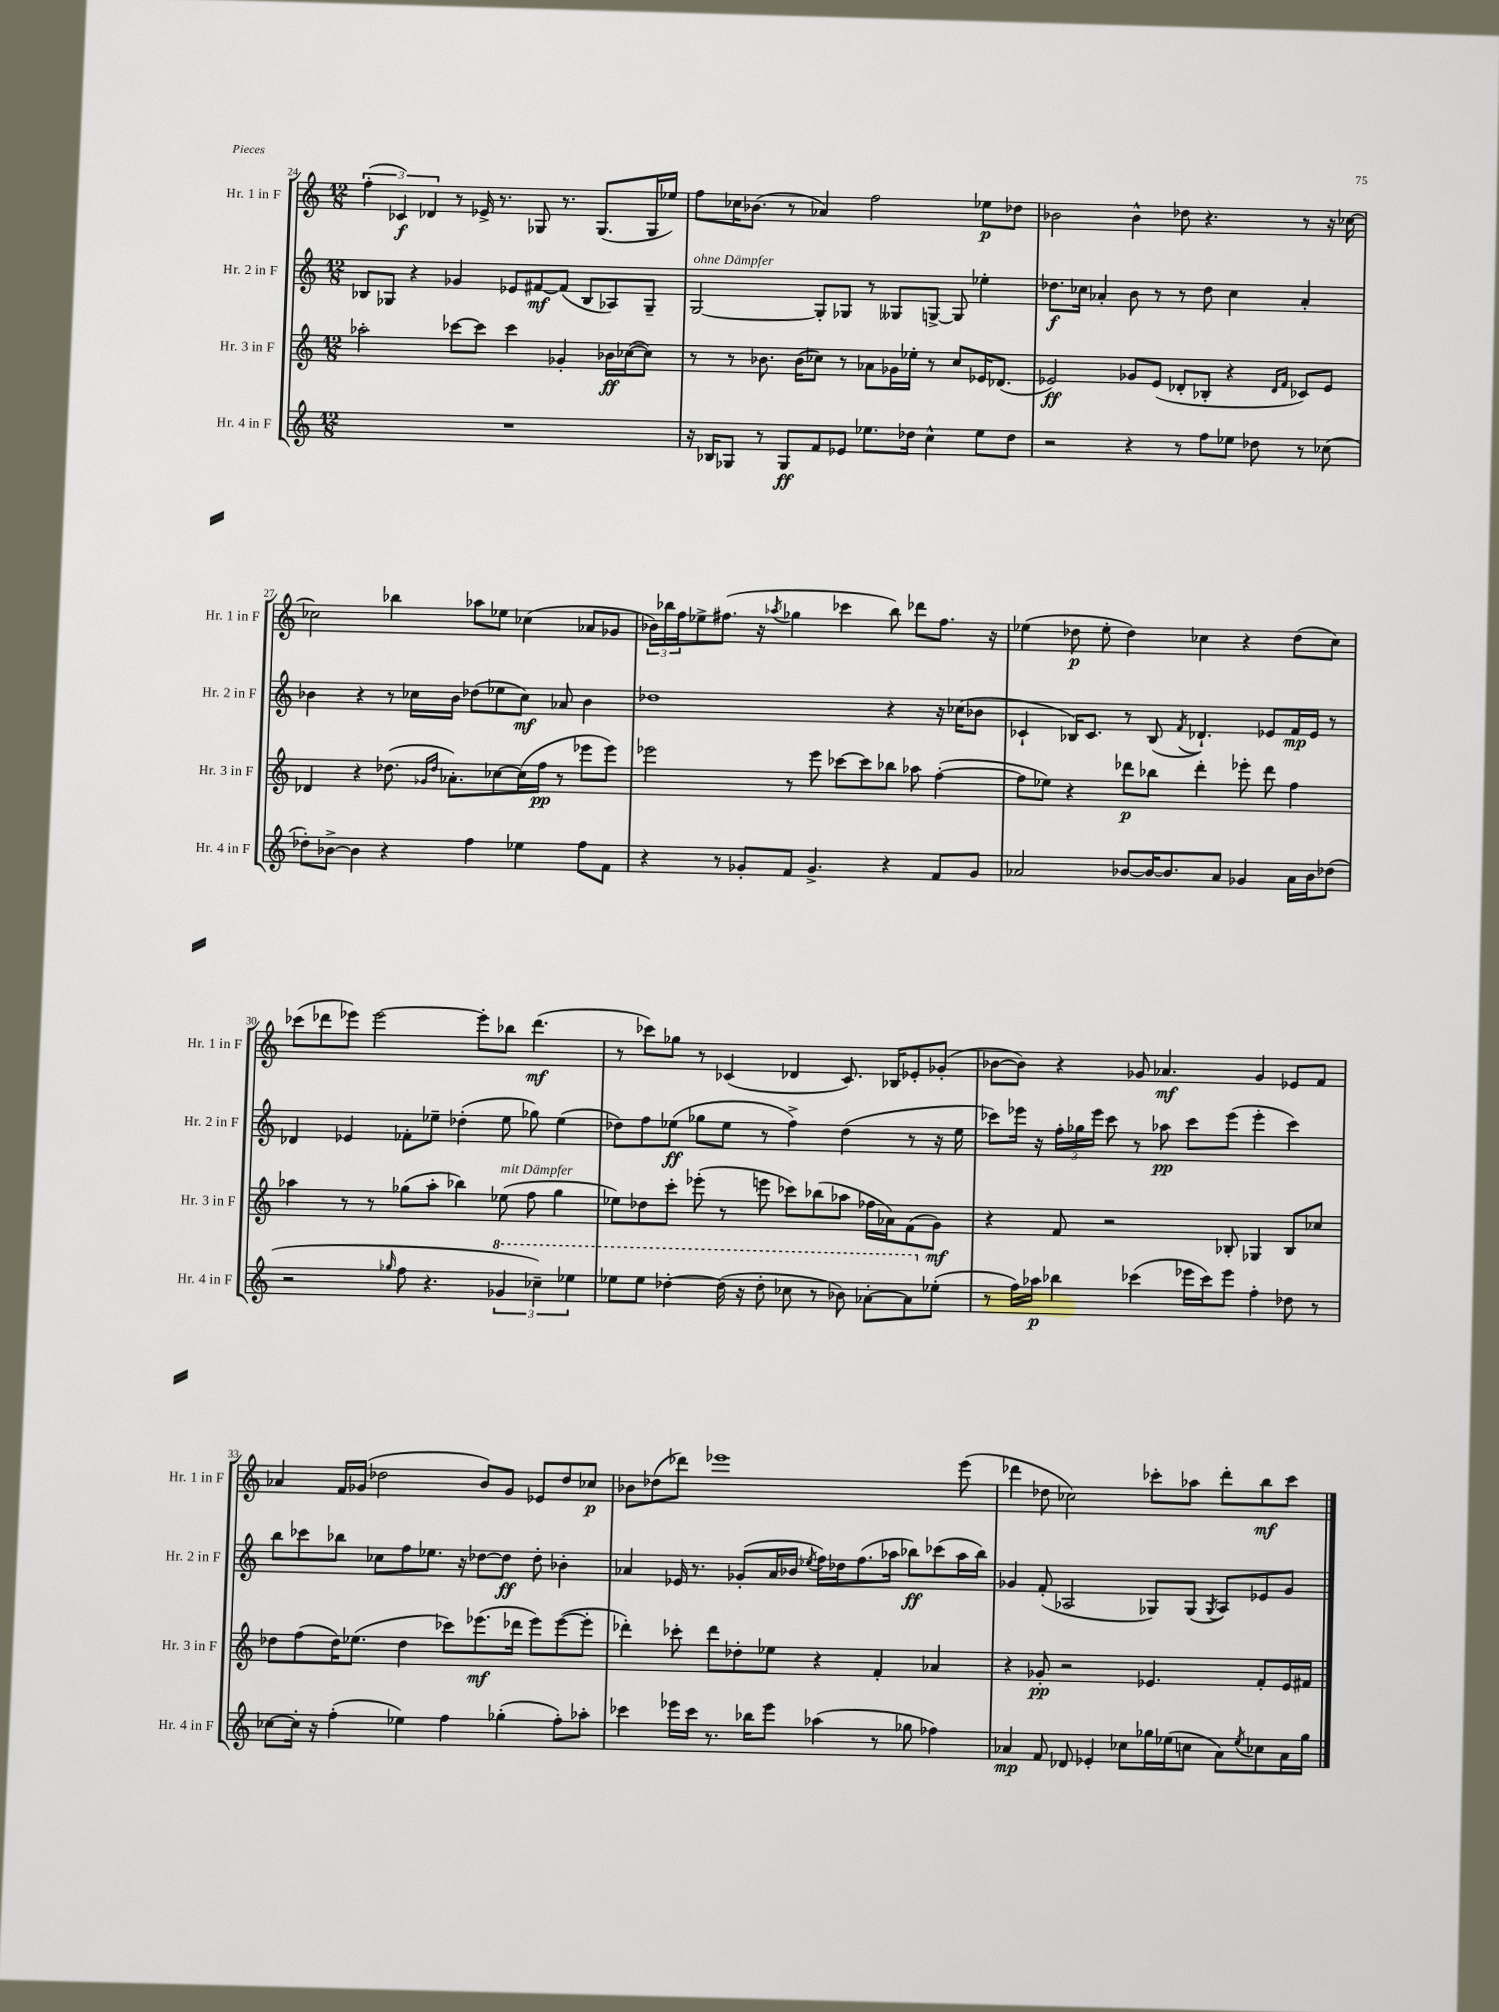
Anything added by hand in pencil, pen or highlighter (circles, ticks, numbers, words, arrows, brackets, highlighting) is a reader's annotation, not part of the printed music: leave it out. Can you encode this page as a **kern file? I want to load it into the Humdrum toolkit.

**kern	**dynam	**kern	**dynam	**kern	**dynam	**kern	**dynam
*part4	*part4	*part3	*part3	*part2	*part2	*part1	*part1
*staff4	*staff4	*staff3	*staff3	*staff2	*staff2	*staff1	*staff1
*I"Hr. 4 in F	*	*I"Hr. 3 in F	*	*I"Hr. 2 in F	*	*I"Hr. 1 in F	*
*I'Hr. 4 in F	*	*I'Hr. 3 in F	*	*I'Hr. 2 in F	*	*I'Hr. 1 in F	*
*clefG2	*	*clefG2	*	*clefG2	*	*clefG2	*
*k[]	*	*k[]	*	*k[]	*	*k[]	*
*M12/8	*	*M12/8	*	*M12/8	*	*M12/8	*
=24	=24	=24	=24	=24	=24	=24	=24
1.r	.	2aa-X'\	.	8B-X/L	.	(6ff'\	.
.	.	.	.	8G-X/J	.	.	.
.	.	.	.	.	.	6c-X/)	f
.	.	.	.	4r	.	.	.
.	.	.	.	.	.	6d-X/	.
.	.	[8ccc-X\L	.	4g-X/	.	8r	.
.	.	8ccc-\J]	.	.	.	16e-X^/	.
.	.	.	.	.	.	8.r	.
.	.	4ccc-\	.	8e-X/L	.	.	.
.	.	.	.	[8f#X/	mf	8G-X/	.
.	.	4g-X'/	.	(8f#/J]	.	8.r	.
.	.	.	.	8B-/L	.	.	.
.	.	.	.	.	.	(8.G-/L	.
.	.	16b-X\LL	ff	8A-X/)	.	.	.
.	.	([16cc-X\J	.	.	.	.	.
.	.	8cc-\J])	.	8G-~/J	.	16G-/L	.
.	.	.	.	.	.	16ee-X/JJ)	.
=25	=25	=25	=25	=25	=25	=25	=25
!	!	!	!	!LO:TX:a:i:t=ohne Dämpfer	!	!	!
16r	.	8r	.	[2G/	.	8ff\L	.
16B-X/KL	.	.	.	.	.	.	.
8G-X/J	.	8r	.	.	.	16cc-X\K	.
.	.	.	.	.	.	(8.b-X\J	.
8r	.	8.b-X\	.	.	.	.	.
8G-/L	ff	.	.	.	.	8r	.
.	.	(16b-\KL	.	.	.	.	.
8f/	.	8cc-X\J)	.	8G'/L]	.	4a-X/)	.
8e-X/J	.	8r	.	8G-X/J	.	.	.
8.ee-X\L	.	8a-X\L	.	8r	.	2ff\	.
.	.	16g-X\L	.	8G--X/L	.	.	.
16dd-X\Jk	.	16ee-X'\JJ	.	.	.	.	.
4cc^^\	.	8r	.	[8Gn^/J	.	.	.
.	.	8cc-/L	.	8G/]	.	.	.
8ee-\L	.	16e-X/K	.	4ee-X'\	.	8ee-X\L	p
.	.	(8.d-X/J	.	.	.	.	.
8dd-\J	.	.	.	.	.	8dd-X\J	.
=26	=26	=26	=26	=26	=26	=26	=26
2r	.	2e-X/)	ff	8.dd-X\L	f	2b-X\	.
.	.	.	.	16cc-X\Jk	.	.	.
.	.	.	.	4a-X'/	.	.	.
4r	.	8g-X/L	.	8b\	.	4b-^^\	.
.	.	(8e-/J	.	8r	.	.	.
8r	.	8d-X'/L	.	8r	.	8dd-X\	.
8ff\L	.	8B-X'/J	.	8dd-\	.	4.r	.
8ee-X\J	.	4r	.	4cc-\	.	.	.
8dd-X\	.	.	.	.	.	.	.
.	.	16qqd-/LL	.	.	.	.	.
.	.	16qqf/JJ	.	.	.	.	.
8r	.	8c-X/L)	.	4a-'/	.	8r	.
(8cc-X\	.	8e-/J	.	.	.	16r	.
.	.	.	.	.	.	[16cc-X\	.
!!LO:LB:g=z
=27	=27	=27	=27	=27	=27	=27	=27
8dd-X'\L)	.	4d-X/	.	4b-X\	.	2cc-X\]	.
[8b-X^\J	.	.	.	.	.	.	.
4b-\]	.	4r	.	4r	.	.	.
4r	.	(8.dd-X\	.	8r	.	4bb-X\	.
.	.	.	.	16cc-X\LL	.	.	.
.	.	16qqg-X/LL	.	.	.	.	.
.	.	16qqdd-/JJ	.	.	.	.	.
.	.	8.a-X'\L)	.	16b-\JJ	.	.	.
4ff\	.	.	.	(8dd-X\L	.	8aa-X\L	.
.	.	[8cc-X\	.	8ee-X\	.	8ee-X\J	.
4ee-X\	.	(16cc-\L]	.	8cc-\J)	mf	(4cc-X\	.
.	.	16ff\JJ	pp	.	.	.	.
.	.	8r	.	8a-X/	.	.	.
8ff\L	.	8eee-X\L	.	4b-\	.	8a-X/L	.
8f\J	.	8eee-\J)	.	.	.	8g-X/J	.
=28	=28	=28	=28	=28	=28	=28	=28
4r	.	2eee-X\	.	1dd-X	.	24b-X\LL)	.
.	.	.	.	.	.	24bb-X\	.
.	.	.	.	.	.	24ff\J	.
.	.	.	.	.	.	8ee-X^\	.
8r	.	.	.	.	.	(8.ff#X\J	.
8g-X'/L	.	.	.	.	.	.	.
.	.	.	.	.	.	16r	.
.	.	.	.	.	.	8qaa-X/	.
8f/J	.	8r	.	.	.	4gg-X\	.
4.g-^/	.	8eee-\	.	.	.	.	.
.	.	[8ccc-X\L	.	.	.	4ccc-X\	.
.	.	8ccc-\]	.	.	.	.	.
4r	.	8bb-X\J	.	4r	.	8bb-\)	.
.	.	8aa-X\	.	.	.	8ddd-X\L	.
8f/L	.	([4ff'\	.	16r	.	8.ff#\J	.
.	.	.	.	(16cc-X\KL	.	.	.
8g-/J	.	.	.	8b-X\J	.	.	.
.	.	.	.	.	.	16r	.
=29	=29	=29	=29	=29	=29	=29	=29
2a-X/	.	8ff\L]	.	4c-X`/	.	(4ee-X\	.
.	.	8ee-X\J)	.	.	.	.	.
.	.	4r	.	16B-X/KL)	.	8dd-X\	p
.	.	.	.	8.c-/J	.	.	.
.	.	.	.	.	.	8ee-'\	.
[8b-X/L	.	8ddd-X\L	p	8r	.	4dd-\)	.
16b-/K_	.	8bb-X\J	.	(8B-/	.	.	.
8.b-/]	.	.	.	.	.	.	.
.	.	.	.	8qf/	.	.	.
.	.	4ddd-'\	.	4.d-X`/)	.	4cc-X\	.
8a-/J	.	.	.	.	.	.	.
4g-X/	.	8eee-X'\	.	.	.	4r	.
.	.	8ddd-\	.	8e-X/L	.	.	.
16a-\LL	.	4ff\	.	16f/L	mp	(8dd-\L	.
16b-\J	.	.	.	16e-/JJ	.	.	.
(8dd-X\J	.	.	.	8r	.	8cc-\J)	.
!!LO:LB:g=z
=30	=30	=30	=30	=30	=30	=30	=30
2r	.	4aa-X\	.	4d-X/	.	(8ccc-X\L	.
.	.	.	.	.	.	8ddd-X\	.
.	.	8r	.	4e-X/	.	8eee-X\J)	.
.	.	8r	.	.	.	[2eee-\	.
16qqgg-X/	.	.	.	.	.	.	.
8ff\	.	(8gg-X\L	.	8f-X'\L	.	.	.
4.r	.	8aa-'\J	.	8ee-X~\J	.	.	.
.	.	4bb-X\)	.	(4dd-X'\	.	.	.
.	.	.	.	.	.	8eee-'\L]	.
*8va	*	*	*	*	*	*	*
!	!	!LO:TX:a:i:t=mit Dämpfer	!	!	!	!	!
6gg-X/	.	(8ee-X\	.	8ee-\	.	8bb-X\J	.
.	.	8ff\	.	8gg-X\)	.	(4.ddd-\	mf
6ccc-X~\)	.	.	.	.	.	.	.
.	.	4gg-\	.	(4ee-\	.	.	.
6eee-X\	.	.	.	.	.	.	.
=31	=31	=31	=31	=31	=31	=31	=31
8eee-X\L	.	8ee-X\L)	.	8dd-X\L)	.	8r	.
8eee-\J	.	8dd-X\	.	8ff\	.	8ccc-X\L)	.
[4ddd-X'\	.	8ccc'\J	.	(8ee-X\J	ff	8gg-X\J	.
.	.	(8eee-X'\	.	8gg-X\L	.	8r	.
(16ddd-\]	.	8r	.	8ee-\J	.	(4c-X/	.
16r	.	.	.	.	.	.	.
8ddd-'\	.	8eeen\	.	8r	.	.	.
8ccc-X\	.	8ccc-X\L)	.	4ff^\)	.	4d-X/	.
8r	.	(8bb-X\	.	.	.	.	.
8bb-X\)	.	8aa-X\J	.	(4dd-\	.	8.c-/)	.
[8aa-X'\L	.	16ff-X\LL	.	.	.	.	.
.	.	16a-X\J)	.	.	.	16B-X/KL	.
8aa-\]	.	(8f\	.	8r	.	8e-X'/	.
*X8va	*	*	*	*	*	*	*
(8ee-X'\J	.	8g\J)	mf	16r	.	(8g-X'/J	.
.	.	.	.	16ee-\	.	.	.
=32	=32	=32	=32	=32	=32	=32	=32
8r	.	4r	.	8ccc-X\L)	.	[8b-X\L	.
16ff\LL)	.	.	.	16eee-X\Jk	.	8b-\J])	.
16aa-X\JJ	p	.	.	16r	.	.	.
4bb-X\	.	8f/	.	24ff'\LL	.	4r	.
.	.	.	.	24gg-X\	.	.	.
.	.	.	.	24eee-\JJ	.	.	.
.	.	2r	.	8ccc-\	.	.	.
(4ccc-X\	.	.	.	8r	.	8g-X/	.
.	.	.	.	8aa-X\	pp	4.a-X/	mf
16eee-X\LL	.	.	.	8ccc-\L	.	.	.
16ccc-\J)	.	.	.	.	.	.	.
8eee-\J	.	8B-X'/	.	(8eee-\J	.	.	.
4ff'\	.	4G-X/	.	4eee-'\	.	4g-/	.
8dd-X\	.	8B-/L	.	4ccc-\)	.	8e-X/L	.
8r	.	8cc-X/J	.	.	.	8f/J	.
!!LO:LB:g=z
=33	=33	=33	=33	=33	=33	=33	=33
[8cc-X\L	.	8dd-X\L	.	8bb\L	.	4a-X/	.
16cc-'\Jk]	.	(8ff\	.	8ccc-X\	.	.	.
16r	.	.	.	.	.	.	.
(4ff'\	.	16dd-\K)	.	8bb-X\J	.	16f/LL	.
.	.	(8.ee-X\J	.	.	.	(16g-X/JJ	.
.	.	.	.	8cc-X\L	.	2dd-X\	.
4ee-X\)	.	4dd-\	.	8ff\	.	.	.
.	.	.	.	8.ee-X\J	.	.	.
4ff\	.	8ccc-X\L)	.	.	.	.	.
.	.	.	.	16r	.	.	.
.	.	(8.eee-X\	mf	[8dd-X\L	.	8b/L)	.
(4gg-X'\	.	.	.	8dd-\J]	ff	8g-/J	.
.	.	16ddd-X\Jk	.	.	.	.	.
.	.	8eee-\L)	.	8dd-'\	.	8e-X/L	.
8ff'\L)	.	([8eee-\	.	4b-X'\	.	8dd-/	.
8aa-X'\J	.	8eee-'\J]	.	.	.	8cc-X/J	p
=34	=34	=34	=34	=34	=34	=34	=34
4ccc-X\	.	4ddd-X'\)	.	4a-X/	.	8b-X\L	.
.	.	.	.	.	.	(8dd-X\	.
16eee-X\LL	.	8ccc-X'\	.	16e-X/	.	8ddd-X\J)	.
16ccc-\JJ	.	.	.	8.r	.	.	.
8.r	.	8ddd-\L	.	.	.	1eee-X	.
.	.	8dd-X'\	.	(8g-X'/L	.	.	.
16bb-X\KL	.	.	.	.	.	.	.
8eee-\J	.	8ee-X\J	.	16a-/L	.	.	.
.	.	.	.	16b-X/JJ	.	.	.
.	.	.	.	8qee-X/	.	.	.
(4aa-X\	.	4r	.	16ff\LL)	.	.	.
.	.	.	.	16dd-X\J	.	.	.
.	.	.	.	(8.ff\	.	.	.
8r	.	4f'/	.	.	.	.	.
.	.	.	.	16aa-X\Jk	.	.	.
8gg-X\	.	.	.	8bb-X\L)	ff	.	.
4ff-X\)	.	4a-X/	.	(8ccc-X\	.	.	.
.	.	.	.	16aa-\L	.	(8eee-\	.
.	.	.	.	16bb-\JJ)	.	.	.
=35	=35	=35	=35	=35	=35	=35	=35
4a-X/	mp	4r	.	4g-X/	.	4ddd-X\	.
8f/	.	8g-X'/	pp	(8f'/	.	8dd-X\	.
8d-X/	.	2r	.	2A-X/	.	2cc-X\)	.
4e-X'/	.	.	.	.	.	.	.
8cc-X\L	.	.	.	.	.	.	.
16gg-X\L	.	4.e-X/	.	8G-X/L)	.	8ccc-X'\L	.
(16ee-X\J	.	.	.	.	.	.	.
8ccn\J	.	.	.	(8G-/J	.	8aa-X\J	.
.	.	.	.	8qG-/	.	.	.
8a-\L)	.	.	.	8A-/L)	.	8ddd-'\L	.
8qee-/	.	.	.	.	.	.	.
8cc-X\	.	8f'/L	.	8e-X/	.	8bb\	mf
16a-\L	.	16e-/L	.	8g-/J	.	8ccc-\J	.
16gg-\JJ	.	16f#X/JJ	.	.	.	.	.
==	==	==	==	==	==	==	==
*-	*-	*-	*-	*-	*-	*-	*-
